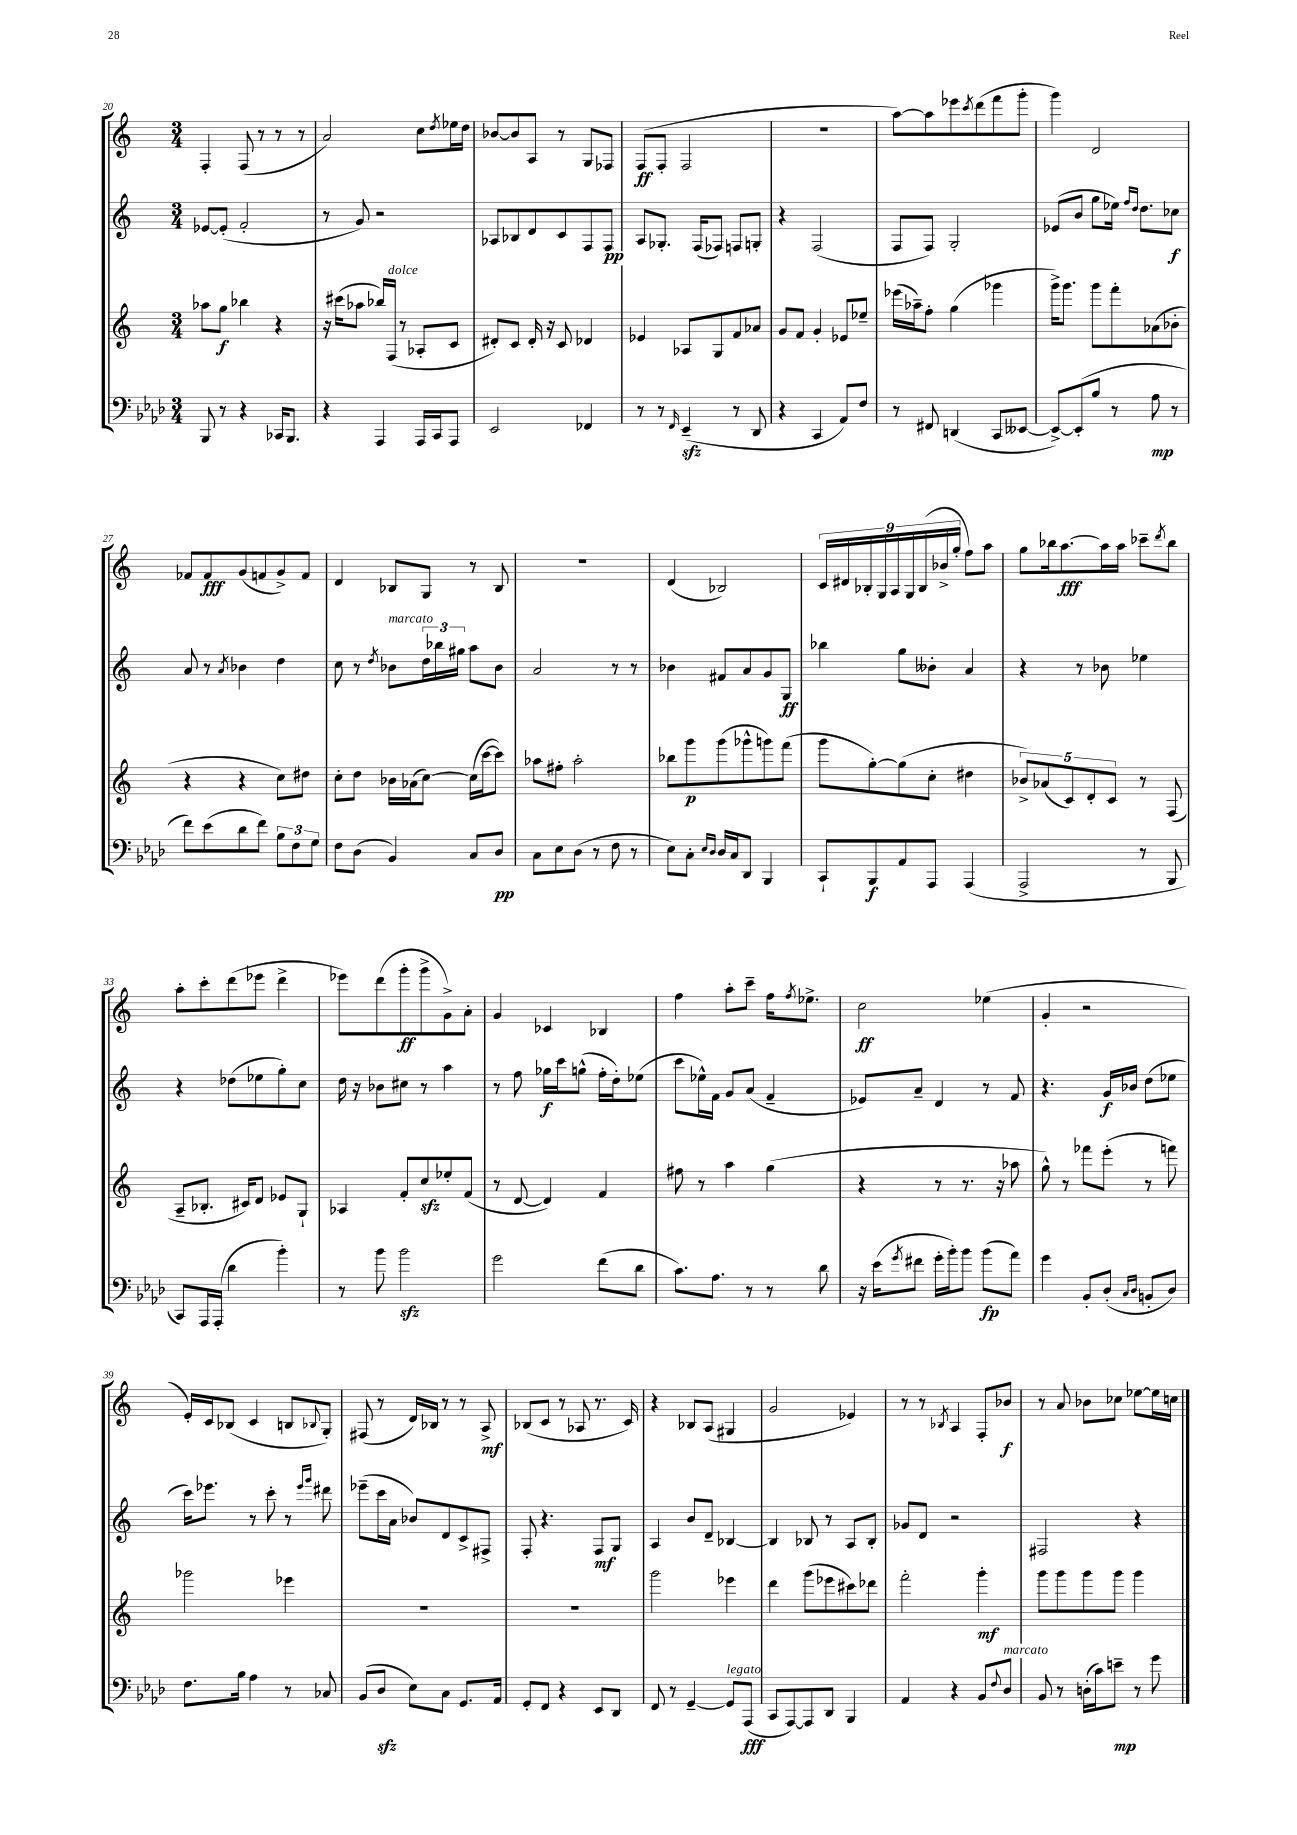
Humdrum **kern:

**kern	**kern	**kern	**kern
*staff4	*staff3	*staff2	*staff1
*clefF4	*clefG2	*clefG2	*clefG2
*k[b-e-a-d-]	*k[]	*k[]	*k[]
*M3/4	*M3/4	*M3/4	*M3/4
8BBB-	8aa-	[8e-	4F'
8r	8gg	(8e-']	.
4r	4bb-	2f'	(8F
.	.	.	8r
16CC-	4r	.	8r
8.BBB-	.	.	.
.	.	.	8r
=	=	=	=
4r	16r	8r	2a)
.	(16ccc#	.	.
.	8aa-	8g)	.
4AAA-	16bb-)	2r	.
.	(16F	.	.
.	8r	.	.
16AAA-	8A-'	.	8cc
16CC	.	.	.
.	.	.	8qdd
8AAA-	8c	.	16ee-
.	.	.	16dd
=	=	=	=
2EE-	8d#')	8A-	[8b-
.	8c	8B-	8b-]
.	16d#'	8d	8A
.	16r	.	.
.	8c	8c	8r
4FF-	4d-	8F	8G
.	.	8F	8F-
=	=	=	=
8r	4e-	8A	(8F
8r	.	8.G-'	8F'
16qqFF	.	.	.
(4EE-~	8A-	.	2F
.	.	(16F	.
.	8G	8F-)	.
8r	8f	8F	.
8DD-	8a-	8G'	.
=	=	=	=
4r	8g	4r	2.r
.	8f	.	.
4CC	4g'	(2F	.
8AA-)	8e-	.	.
8F	8ee-~	.	.
=	=	=	=
8r	(16eee-	8F	[8aa)
.	16aa-~)	.	.
8FF#	8ff'	8F)	8aa]
(4DD	(4gg	2G'	8eee-
.	.	.	8qccc
.	.	.	(8ddd
8CC	4ggg-	.	8fff
[8EE--	.	.	8ggg'
=	=	=	=
8EE--^_)	16ggg^)	(8e-	4ggg)
.	8.ggg	.	.
(8EE--']	.	8b	.
8B-	8ggg	8gg	2d
8r	8fff'	16ee-)	.
.	.	16qqff	.
.	.	16qqdd	.
.	.	8.dd	.
8A-	(8a-	.	.
8r	8b-'	8cc-	.
=	=	=	=
8f)	4r	8a	8f-
(8e-	.	8r	8f-
.	.	8qa	.
8d-	4r	4b-	(8g
8f)	.	.	8f
12B-	8cc)	4dd	8g^)
12F	.	.	.
.	8dd#	.	8f
12G	.	.	.
=	=	=	=
8F	8cc'	8cc	4d
(8D-	8dd	8r	.
.	.	8qdd	.
4BB-)	16b-	8b-	8B-
.	(16a-	.	.
.	[8cc)	24dd	8G
.	.	24bb-	.
.	.	24gg#	.
8C	(16cc]	8aa	8r
.	[16ccc	.	.
8D-	8ccc])	8b-	8B-
=	=	=	=
8C	8aa-	2a	2.r
8E-	8ff#'	.	.
(8D-	2aa-'	.	.
8r	.	.	.
8F	.	8r	.
8r	.	8r	.
=	=	=	=
8E-)	8bb-	4b-	(4d
8C'	8ggg	.	.
16qqE-	.	.	.
16qqD-	.	.	.
16D-	(8ggg	8f#	2B-)
16C	.	.	.
8DD-	8ggg-^^	8a	.
4BBB-	8ggg)	8g	.
.	(8fff	8G	.
=	=	=	=
8CC`	8ggg	4bb-	18c
.	.	.	18d#
.	.	.	18B-'
8BBB-	[8gg')	.	.
.	.	.	18G
.	.	.	18A
8AA-	(8gg]	8gg	.
.	.	.	18G
.	.	.	(18B-
8AAA-	8cc'	8b--'	.
.	.	.	18b-^
.	.	.	18gg'
(4AAA-	4dd#	4a	8ff)
.	.	.	8aa
=	=	=	=
2AAA-^	10b-^)	4r	8gg
.	(10a-	.	.
.	.	.	16bb-
.	.	.	[8.aa
.	10c)	.	.
.	.	8r	.
.	10d'	.	.
.	.	8b-	16aa]
.	10c	.	.
.	.	.	16aa
8r	8r	4ee-	8ccc-~
.	.	.	8qddd
8BBB-	(8F	.	8bb-
=	=	=	=
8CC)	8A~	4r	8aa'
16AAA-	8.B-'	.	8ccc'
(16AAA-'	.	.	.
4d-	.	(8dd-	(8ddd
.	16c#)	.	.
.	8d	8ee-	8eee-
4b-')	8e-	8gg')	4ddd^
.	8G`	8cc	.
=	=	=	=
8r	4A-	16dd	8eee-)
.	.	16r	.
8b-	.	8b-	(8ddd
2b-	8f'	8cc#	8ggg'
.	8cc	8r	8ggg^
.	8ee-'	4aa	8g^)
.	(8f	.	8a'
=	=	=	=
2g	8r	8r	4g
.	[8d	8ff	.
.	4d])	16gg-	4c-
.	.	16ccc	.
.	.	(8gg^^	.
(8f	4f	16ff'	4B-
.	.	16dd')	.
8d-	.	(8ee-	.
=	=	=	=
8.c)	8ff#	8ccc	4ff
.	8r	16ee-^^)	.
8.A-	.	16f	.
.	4aa	8g	8aa'
8r	.	(8a	8ccc~
8r	(4gg	4f~	16ff
.	.	.	8qff
.	.	.	8.ee-^
8d-	.	.	.
=	=	=	=
16r	4r	8e-)	2cc
(16e-	.	.	.
8qg	.	.	.
8f#	.	8a~	.
16g'	8r	4d	.
16b-')	.	.	.
8b-	8.r	.	.
(8b-	.	8r	(4ee-
.	16r	.	.
8a-)	8aa-	8f	.
=	=	=	=
4g	8gg^^)	4.r	4g'
.	8r	.	.
8BB-'	8fff-	.	2r
(8D-'	(8eee'	16g	.
.	.	16b-	.
16qqC	.	.	.
16qqD-	.	.	.
8BB'	8r	(8dd	.
8D-)	8fff)	8ee-	.
=	=	=	=
8.F	2ggg-	16ccc)	16e')
.	.	8.eee-	16c
.	.	.	(8B-
16B-	.	.	.
4A-	.	8r	4c
.	.	8ccc'	.
8r	4eee-	8r	8B
.	.	16qqeee-	.
.	.	16qqggg	8qqB-
8C-	.	8ddd#	8G')
=	=	=	=
(8BB-	2.r	(8eee-~	(8F#
8D-	.	16ccc	8r
.	.	16a	.
8E-)	.	8b-)	16d)
.	.	.	16B-
8C	.	8d	8r
8.GG	.	8c^	8r
.	.	8F#^	8A^
16AA-	.	.	.
=	=	=	=
8GG'	2.r	8F'	(8B-
8FF	.	4.r	8c
4r	.	.	8r
.	.	.	8A-
8EE-	.	8F	8.r
8DD-	.	8G	.
.	.	.	16c)
=	=	=	=
8FF	2ggg	4A	4r
8r	.	.	.
[4GG~	.	8b	8B-
.	.	8d~	(8A
8GG]	4eee-	[4B-	4G#
(8AAA-	.	.	.
=	=	=	=
8CC	4ddd	4B-]	2g
[8AAA-)	.	.	.
8AAA-]	(8ggg	8B-	.
8DD-	8eee-	8r	.
4BBB-	8ccc#)	8A	4e-)
.	8ddd-	8B-'	.
=	=	=	=
4AA-	2fff'	8g-	8r
.	.	8d	8r
.	.	.	8qB-
4r	.	2r	4A
8BB-	4ggg'	.	8F'
8qqF	.	.	.
8D-	.	.	8b-
=	=	=	=
8BB-	8ggg	2F#	8r
8r	8ggg	.	8a
(16D'	8ggg	.	8b-
16c)	.	.	.
8e~	8ggg	.	8cc-
8r	4ggg	4r	[8ee-
8g	.	.	16ee-]
.	.	.	16cc
==	==	==	==
*-	*-	*-	*-
